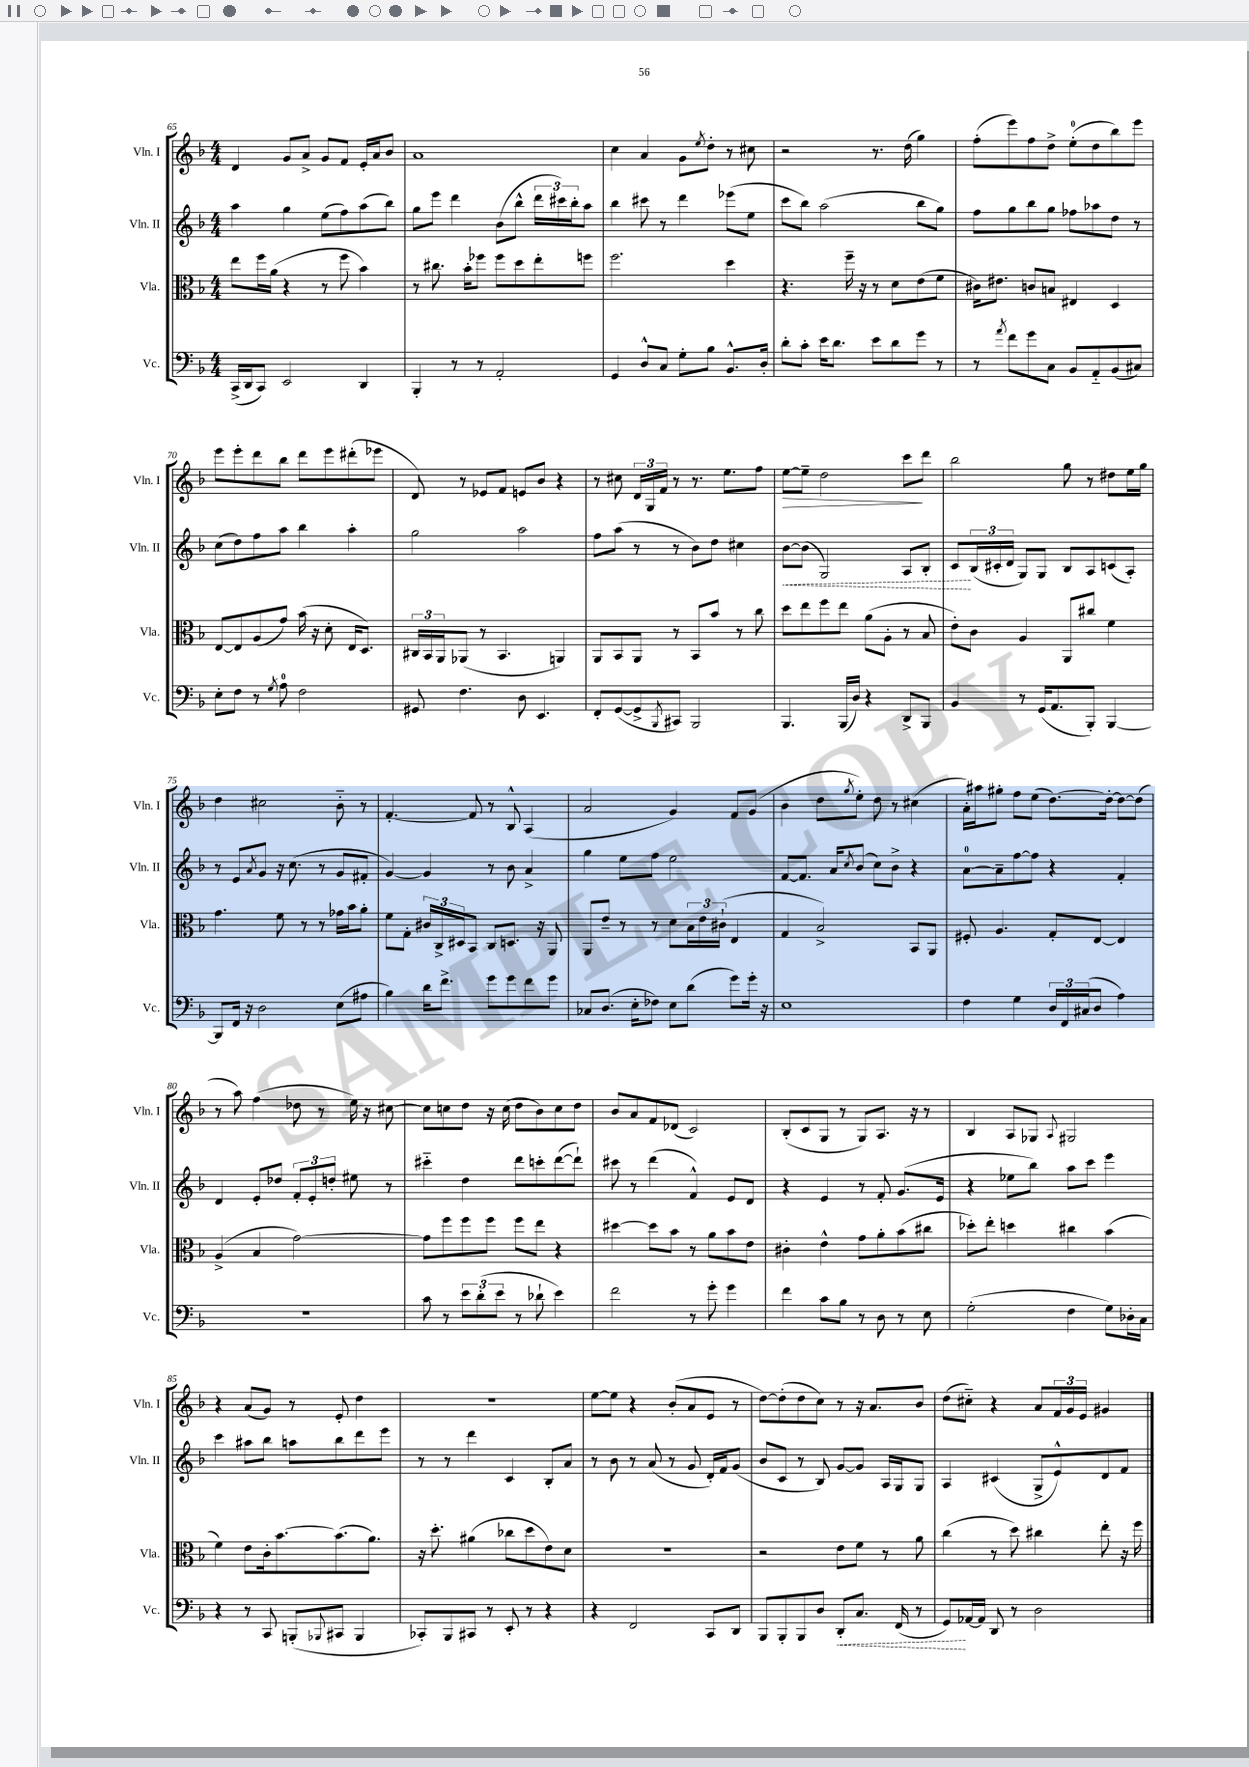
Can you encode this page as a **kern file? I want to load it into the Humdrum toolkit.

**kern	**dynam	**kern	**kern	**dynam	**kern	**dynam
*part4	*part4	*part3	*part2	*part2	*part1	*part1
*staff4	*staff4	*staff3	*staff2	*staff2	*staff1	*staff1
*I"Vc.	*	*I"Vla.	*I"Vln. II	*	*I"Vln. I	*
*I'Vc.	*	*I'Vla.	*I'Vln. II	*	*I'Vln. I	*
*clefF4	*	*clefC3	*clefG2	*	*clefG2	*
*k[b-]	*	*k[b-]	*k[b-]	*	*k[b-]	*
*M4/4	*	*M4/4	*M4/4	*	*M4/4	*
=65	=65	=65	=65	=65	=65	=65
(16CC^/LL	.	8ee\L	4aa\	.	4d/	.
16DD/J	.	.	.	.	.	.
8CC/J)	.	16ff\L	.	.	.	.
.	.	(16a\JJ	.	.	.	.
2EE/	.	4r	4gg\	.	8g/L	.
.	.	.	.	.	8a^/J	.
.	.	8r	(8ee\L	.	8g/L	.
.	.	8ff\	8ff\)	.	8f/J	.
4DD/	.	4b-\)	(8aa\	.	16e'/LL	.
.	.	.	.	.	16a/J	.
.	.	.	8bb-\J)	.	8b-/J	.
=66	=66	=66	=66	=66	=66	=66
4BBB-'/	.	8r	8gg\L	.	1a	.
.	.	8.cc#X\	8eee\J	.	.	.
8r	.	.	4ddd\	.	.	.
.	.	16b-'\KL	.	.	.	.
8r	.	8ff-X\J	.	.	.	.
2AA'/	.	8ff-\L	(8b-\L	.	.	.
.	.	8dd\	8bb-^^\J	.	.	.
.	.	8ee'\	24ddd\LL	.	.	.
.	.	.	24ccc#X\)	.	.	.
.	.	.	24bb-'\J	.	.	.
.	.	8ffn\J	8aa\J	.	.	.
=67	=67	=67	=67	=67	=67	=67
4GG/	.	2.ff\	4bb-\	.	4cc\	.
8D^^/L	.	.	8ccc#X\	.	4a/	.
8C/J	.	.	8r	.	.	.
8G'\L	.	.	4ddd\	.	8g\L	.
.	.	.	.	.	8qee/	.
8B-\J	.	.	.	.	8dd'\J	.
8.BB-^^/L	.	4dd\	(8eee-X\L	.	8r	.
.	.	.	8ee\J	.	8cc#X\	.
16D'/Jk	.	.	.	.	.	.
=68	=68	=68	=68	=68	=68	=68
8d'\L	.	4.r	8ccc\L	.	2r	.
8c'\J	.	.	8bb-\J)	.	.	.
16e\KL	.	.	(2aa\	.	.	.
8.d\J	.	.	.	.	.	.
.	.	16ff~\	.	.	.	.
.	.	16r	.	.	.	.
8e\L	.	8r	.	.	8.r	.
8d\	.	8d\L	.	.	.	.
.	.	.	.	.	(16dd\	.
8g\J	.	(8e\	8bb-\L	.	4gg\)	.
8r	.	8f\J	8gg\J)	.	.	.
=69	=69	=69	=69	=69	=69	=69
8r	.	16c#X\KL)	8ff\L	.	(8ff'\L	.
.	.	8.e#X\J	.	.	.	.
8qa/	.	.	.	.	.	.
8f\L	.	.	8gg\	.	8eee\)	.
8g\	.	8cn/L	8bb-\	.	8ff\	.
8C\J	.	8Bn/J	8gg\J	.	8dd^\J	.
8BB-/L	.	4E#X/	8ff-X\L	.	(8ee'\L	.
8AA/	.	.	8aa-X\	.	8dd\	.
(8BB-/	.	4D/	8dd\J	.	8bb-\)	.
8C#X/J)	.	.	8r	.	8eee\J	.
!!LO:LB:g=z
=70	=70	=70	=70	=70	=70	=70
8E'\L	.	[8E/L	(8cc\L	.	8eee\L	.
8F\J	.	8E/]	8dd\)	.	8eee'\	.
8r	.	(8A/	8ff\	.	8ddd\	.
8qG/	.	.	.	.	.	.
8A\	.	8g/J)	8aa\J	.	8bb-\J	.
2F\	.	(16b-\	4bb-\	.	8ddd\L	.
.	.	16r	.	.	.	.
.	.	8d'\	.	.	8eee\	.
.	.	16E/KL	4aa'\	.	(8ddd#X'\	.
.	.	8.D/J)	.	.	.	.
.	.	.	.	.	8eee-X\J	.
=71	=71	=71	=71	=71	=71	=71
8GG#X/	.	24C#X/LL	2gg\	.	8d/)	.
.	.	24BB-/	.	.	.	.
.	.	24AA/J	.	.	.	.
4.F\	.	(8AA-X/J	.	.	8r	.
.	.	8r	.	.	8e-X/L	.
.	.	4.BB-/	.	.	8f/J	.
8D\	.	.	2aa\	.	8en/L	.
4.EE/	.	.	.	.	8b-/J	.
.	.	4AAn/)	.	.	4r	.
=72	=72	=72	=72	=72	=72	=72
8FF'/L	.	8AA/L	8ff\L	.	8r	.
([8GG/	.	8BB-/	(8aa\J	.	8cc#X\	.
8GG^/]	.	8AA/J	8r	.	24d/LL	.
.	.	.	.	.	24G/	.
.	.	.	.	.	24f/JJ	.
8qBBB-/	.	.	.	.	.	.
8CC#X/J)	.	8r	8r	.	8r	.
2BBB-/	.	8BB-/L	8b-\L)	.	8.r	.
.	.	8b-/J	8dd\J	.	.	.
.	.	.	.	.	8.ee\L	.
.	.	8r	4cc#X\	.	.	.
.	.	8cc\	.	.	8ff\J	.
=73	=73	=73	=73	=73	=73	=73
!	!	!	!	!LO:HP:b	!	!LO:HP:b
4.BBB-/	.	8dd\L	[8b-\L	<	[8ee\L	>
.	.	8ee\	(8b-\J]	.	8ee~\J]	.
.	.	8ff\	2G/)	.	2dd\	.
(16BBB-/LL	.	8ee\J	.	.	.	.
16D/JJ)	.	.	.	.	.	.
4r	.	(8a\L	.	.	.	.
.	.	8A'\J	.	.	.	.
8DD^/L	.	8r	8A/L	.	8ccc\L	.
8BBB-/J	.	8B-/	8B-'/J	.	8ddd\J	]
=74	=74	=74	=74	=74	=74	=74
4BB-/	.	8e'\L)	8c/L	.	2bb-\	.
.	.	8c\J	(24B-/L	[	.	.
.	.	.	24c#X'/	.	.	.
.	.	.	24d/JJ	.	.	.
8r	.	4A/	8G/L)	.	.	.
(16GG/KL	.	.	8G/J	.	.	.
8.AA/	.	.	.	.	.	.
.	.	8AA/L	8B-/L	.	8gg\	.
8BBB-'/J)	.	8cc#X/J	8A/	.	8r	.
[4BBB-/	.	4f\	(8cn/	.	8dd#X\L	.
.	.	.	8A'/J)	.	16ee\L	.
.	.	.	.	.	16gg\JJ	.
!!LO:LB:g=z
=75	=75	=75	=75	=75	=75	=75
8BBB-/L]	.	4.g\	8r	.	4dd\	.
16FF/Jk	.	.	8e/L	.	.	.
16r	.	.	.	.	.	.
.	.	.	8qa/	.	.	.
2D\	.	.	8g/J	.	2cc#X\	.
.	.	8f\	16r	.	.	.
.	.	.	(8.cc\	.	.	.
.	.	8r	.	.	.	.
.	.	8r	8r	.	.	.
(8E\L	.	16g-X\LL	8g/L	.	8b-\	.
.	.	16b-\J	.	.	.	.
8A#X\J	.	8a'\J	8f#X'/J	.	8r	.
=76	=76	=76	=76	=76	=76	=76
4B-\)	.	8f\L	[4g/)	.	[4.f'/	.
.	.	8G'\J	.	.	.	.
16d\KL	.	24c#X/LL	4g/]	.	.	.
.	.	24C^/	.	.	.	.
8.f^\J	.	.	.	.	.	.
.	.	24D#X/J	.	.	.	.
.	.	8BB-/J	.	.	8f/]	.
8g\L	.	8C/L	8r	.	8r	.
8g\	.	8.Dn/J	8b-\	.	8B-^^/	.
8f\	.	.	4a^/	.	(4A/	.
.	.	16r	.	.	.	.
8g\J	.	8AA/	.	.	.	.
=77	=77	=77	=77	=77	=77	=77
8C-X/L	.	8AA/L	4gg\	.	2a/	.
(8.D/J	.	8e~/J	.	.	.	.
.	.	8r	8ee\L	.	.	.
16E'\KL	.	.	.	.	.	.
8F-X\J)	.	8r	8ff\J	.	.	.
8E\L	.	8d\L	2ee\	.	4g/)	.
(8d\J	.	24B-\L	.	.	.	.
.	.	24e\	.	.	.	.
.	.	(24c#X`\JJ	.	.	.	.
8g\L)	.	4E/	.	.	8f/L	.
16g'\Jk	.	.	.	.	(8g/J	.
16r	.	.	.	.	.	.
=78	=78	=78	=78	=78	=78	=78
1E	.	4G/	[8f/L	.	4b-\	.
.	.	.	8.f/J]	.	.	.
.	.	2B-^/)	.	.	8dd\L	.
.	.	.	16a/KL	.	.	.
.	.	.	8qcc/	.	8qgg/	.
.	.	.	(8b-/J	.	8ee'\J)	.
.	.	.	8cc\L)	.	8dd\	.
.	.	.	8b-^\J	.	8r	.
.	.	8BB-/L	4r	.	(4cc#X\	.
.	.	8AA/J	.	.	.	.
=79	=79	=79	=79	=79	=79	=79
4F\	.	8F#X'/	[8a\L	.	16a'\LL)	.
.	.	.	.	.	16aa#X\J	.
.	.	4.A/	8a~\]	.	8gg#X'\J	.
4G\	.	.	[8ff\	.	8ff\L	.
.	.	.	8ff\J]	.	(8ee\J	.
24D/LL	.	8G'/L	4r	.	[8.dd\L)	.
24FF/	.	.	.	.	.	.
(24C#X/J	.	.	.	.	.	.
8D/J	.	[8E/J	.	.	.	.
.	.	.	.	.	16dd'\Jk_	.
4A\)	.	4E/]	4f'/	.	8dd\L_	.
.	.	.	.	.	(8dd\J]	.
!!LO:LB:g=z
=80	=80	=80	=80	=80	=80	=80
1r	.	(4A^/	4d/	.	8r	.
.	.	.	.	.	8aa\)	.
.	.	4B-/	8e'/L	.	(4ff\	.
.	.	.	8dd-X/J	.	.	.
.	.	[2g\)	12f'/L	.	8dd-X\	.
.	.	.	12e'/	.	.	.
.	.	.	.	.	8r	.
.	.	.	12ddn'/J	.	.	.
.	.	.	8ee#X\	.	16ee\)	.
.	.	.	.	.	16r	.
.	.	.	8r	.	[8cc#X\	.
=81	=81	=81	=81	=81	=81	=81
8c\	.	8g\L]	4ccc#X\	.	8cc#\L]	.
8r	.	8ff\	.	.	8ccn\	.
12e\L	.	8ff\	4dd\	.	8dd\J	.
(12d'\	.	.	.	.	.	.
.	.	8ff\J	.	.	16r	.
12e\J	.	.	.	.	.	.
.	.	.	.	.	(16cc\	.
8r	.	8ff\L	8ddd\L	.	8dd\L	.
8d-X`\	.	8ee\J	8cccn'\	.	8b-\)	.
4e\)	.	4r	([8ddd\	.	8cc\	.
.	.	.	8ddd`\J])	.	8dd\J	.
=82	=82	=82	=82	=82	=82	=82
2f\	.	[4dd#X\	8ccc#X\	.	8b-/L	.
.	.	.	8r	.	8a/	.
.	.	8dd#\L]	(4ddd\	.	8f/	.
.	.	8b-\J	.	.	(8d-X/J	.
8r	.	8r	4f^^/)	.	2c/)	.
8g'\	.	8a\L	.	.	.	.
4g\	.	8b-\	8e/L	.	.	.
.	.	8e\J	8d/J	.	.	.
=83	=83	=83	=83	=83	=83	=83
4f\	.	4c#X'\	4r	.	(8B-'/L	.
.	.	.	.	.	8c/	.
8c\L	.	4e^^\	4e/	.	8G/J	.
8B-\J	.	.	.	.	8r	.
8r	.	8g\L	8r	.	8G/L)	.
8D\	.	8a'\	8f'/	.	8.A/J	.
8r	.	(8b-\	(8.g/L	.	.	.
.	.	.	.	.	16r	.
8E\	.	8cc#X\J	.	.	8r	.
.	.	.	16e/Jk	.	.	.
=84	=84	=84	=84	=84	=84	=84
(2G'\	.	8dd-X'\L)	4r	.	4B-/	.
.	.	8ee'\J	.	.	.	.
.	.	4ddn\	8ee-X\L	.	8A/L	.
.	.	.	8bb-\J)	.	8G-X/J	.
.	.	.	.	.	8qqA/	.
4F\	.	4cc#X\	8aa\L	.	2G#X/	.
.	.	.	8ccc\J	.	.	.
8G\L)	.	(4b-\	4eee\	.	.	.
16D-X'\L	.	.	.	.	.	.
16C\JJ	.	.	.	.	.	.
!!LO:LB:g=z
=85	=85	=85	=85	=85	=85	=85
4r	.	4f\)	4ccc\	.	4r	.
8r	.	8e\L	8aa#X\L	.	(8a/L	.
8CC/	.	16c'\k	8bb-\J	.	8g/J)	.
.	.	[8.b-\	.	.	.	.
(8BBBn'/L	.	.	8aan\L	.	8r	.
8qqBBB-X/	.	.	.	.	.	.
8CC#X/J	.	(8.b-\]	8bb-\	.	8e'/	.
4BBB-/	.	.	8ddd\	.	4dd\	.
.	.	8.a\J)	.	.	.	.
.	.	.	8eee\J	.	.	.
=86	=86	=86	=86	=86	=86	=86
8CC-X'/L)	.	16r	8r	.	1r	.
.	.	8.dd'\	.	.	.	.
8BBB-/	.	.	8r	.	.	.
8CC#X/J	.	(4a#X\	4ddd\	.	.	.
8r	.	.	.	.	.	.
8EE'/	.	8cc-X\L	4c/	.	.	.
8r	.	8dd\	.	.	.	.
4r	.	8e\)	8B-'/L	.	.	.
.	.	8d\J	8a/J	.	.	.
=87	=87	=87	=87	=87	=87	=87
4r	.	1r	8r	.	[8ee\L	.
.	.	.	8b-\	.	8ee\J]	.
2FF/	.	.	8r	.	4r	.
.	.	.	(8a/	.	.	.
.	.	.	8r	.	(8b-'/L	.
.	.	.	8g/	.	8a/	.
8CC/L	.	.	16d'/LL)	.	8e/J	.
.	.	.	16f/J	.	.	.
8DD/J	.	.	(8g/J	.	8r	.
=88	=88	=88	=88	=88	=88	=88
8BBB-/L	.	2r	8b-/L	.	[8dd\L)	.
8BBB-'/	.	.	8c/J	.	(8dd'\]	.
8BBB-/	.	.	8r	.	8dd\	.
8D/J	.	.	8B-/)	.	8cc\J)	.
!	!LO:HP:b	!	!	!	!	!
8DD'/L	<	8e\L	[8g/L	.	8r	.
8.C/J	.	8f\J	8g/J]	.	16r	.
.	.	.	.	.	8.a/L	.
.	.	8r	16A/LL	.	.	.
(16FF/	.	.	16G/J	.	.	.
8r	.	8a\	8G/J	.	8b-/J	.
=89	=89	=89	=89	=89	=89	=89
8GG/L)	.	(4cc\	4A/	.	(8dd\L	.
[16AA-X/L	[	.	.	.	8cc#X\J)	.
16AA-/JJ]	.	.	.	.	.	.
8DD/	.	8r	(4c#X/	.	4r	.
8r	.	8dd\)	.	.	.	.
2D\	.	4cc#X\	8G^/L	.	8a/L	.
.	.	.	8e^^/)	.	24f/L	.
.	.	.	.	.	24g/	.
.	.	.	.	.	24e/JJ	.
.	.	8ee'\	8d/	.	4g#X/	.
.	.	16r	8f/J	.	.	.
.	.	16ff\	.	.	.	.
==	==	==	==	==	==	==
*-	*-	*-	*-	*-	*-	*-
